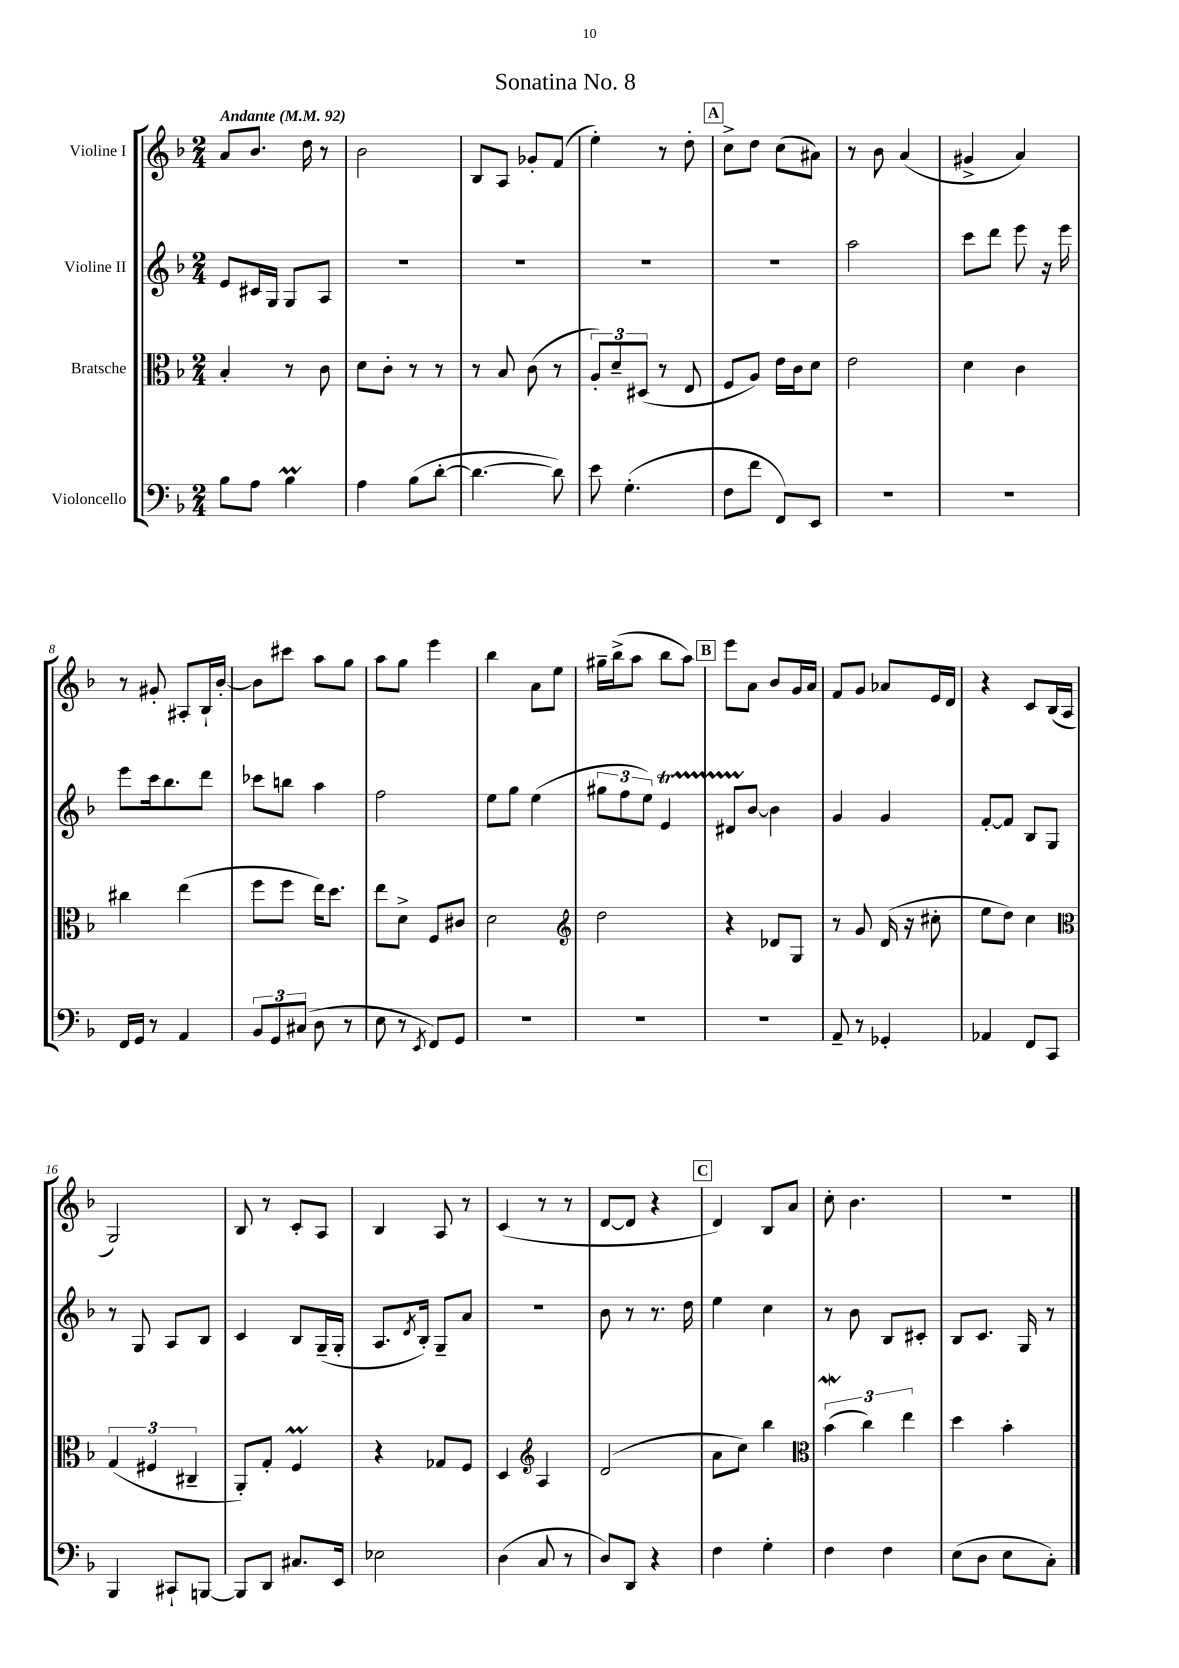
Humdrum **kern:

**kern	**kern	**kern	**kern
*part4	*part3	*part2	*part1
*staff4	*staff3	*staff2	*staff1
*I"Violoncello	*I"Bratsche	*I"Violine II	*I"Violine I
*clefF4	*clefC3	*clefG2	*clefG2
*k[b-]	*k[b-]	*k[b-]	*k[b-]
*M2/4	*M2/4	*M2/4	*M2/4
*MM92	*MM92	*MM92	*MM92
=1	=1	=1	=1
!	!	!	!LO:TX:a:B:t=Andante
8B-\L	4B-'/	8e/L	8a/L
8A\J	.	16c#X/L	8.b-/J
.	.	16G/JJ	.
4B-M\	8r	8G/L	.
.	.	.	16dd\
.	8c\	8A/J	8r
=2	=2	=2	=2
4A\	8d\L	2r	2b-\
.	8c'\J	.	.
(8B-\L	8r	.	.
[8d'\J	8r	.	.
=3	=3	=3	=3
4.d\_	8r	2r	8B-/L
.	8B-/	.	8A/J
.	(8c\	.	8g-X'/L
8d\])	8r	.	(8f/J
=4	=4	=4	=4
8e\	12A'/L)	2r	4ee'\)
.	12d~/	.	.
(4.G'\	.	.	.
.	(12D#X/J	.	.
.	8r	.	8r
.	8E/	.	8dd'\
!!LO:REH:place=s1:t=A
=5	=5	=5	=5
8F\L	8F/L	2r	8cc^\L
8f\J	8A/J)	.	8dd\J
8FF/L)	16e\LL	.	(8cc\L
.	16c\J	.	.
8EE/J	8d\J	.	8a#X\J)
=6	=6	=6	=6
2r	2e\	2aa\	8r
.	.	.	8b-\
.	.	.	(4a/
=7	=7	=7	=7
2r	4d\	8ccc\L	4g#X^/
.	.	8ddd\J	.
.	4c\	8eee\	4a/)
.	.	16r	.
.	.	16eee\	.
!!LO:LB:g=z
=8	=8	=8	=8
16FF/LL	4cc#X\	8eee\L	8r
16GG/JJ	.	.	.
8r	.	16ccc\k	8g#X'/
.	.	8.bb-\	.
4AA/	(4ee\	.	8A#X'/L
.	.	8ddd\J	16B-`/L
.	.	.	[16b-'/JJ
=9	=9	=9	=9
12BB-/L	8ff\L	8ccc-X\L	8b-\L]
12GG/	.	.	.
.	8ff\J	8bbn\J	8ccc#X\J
(12C#X/J	.	.	.
8D\	16ee\KL)	4aa\	8aa\L
.	8.dd\J	.	.
8r	.	.	8gg\J
=10	=10	=10	=10
8E\	8ee\L	2ff\	8aa\L
8r	8d^\J	.	8gg\J
8qEE/	.	.	.
8FF/L)	8F/L	.	4eee\
8GG/J	8c#X/J	.	.
=11	=11	=11	=11
2r	2d\	8ee\L	4bb-\
.	.	8gg\J	.
.	.	(4ee\	8a\L
.	.	.	8ee\J
=12	=12	=12	=12
*	*clefG2	*	*
2r	2dd\	12gg#X\L	16gg#X~\LL
.	.	.	(16bb-^\J
.	.	12ff\	.
.	.	.	8aa\J
.	.	12ee\J)	.
.	.	4et/	8bb-\L
.	.	.	8aa\J)
!!LO:REH:place=s1:t=B
=13	=13	=13	=13
2r	4r	8d#XTTT/L	8eee\L
.	.	[8b-/J	8a\J
.	8d-X/L	4b-\]	8b-/L
.	8G/J	.	16g/L
.	.	.	16a/JJ
=14	=14	=14	=14
8AA~/	8r	4g/	8f/L
8r	8g/	.	8g/J
4GG-X'/	(16d/	4g/	8a-X/L
.	16r	.	.
.	8cc#X'\	.	16e/L
.	.	.	16d/JJ
=15	=15	=15	=15
4AA-X/	8ee\L	[8f'/L	4r
.	8dd\J)	8f/J]	.
8FF/L	4cc\	8B-/L	8c/L
8CC/J	.	8G/J	(16B-/L
.	.	.	16A/JJ
!!LO:LB:g=z
=16	=16	=16	=16
*	*clefC3	*	*
4BBB-/	(6G/	8r	2G/)
.	.	8G/	.
.	6F#X/	.	.
8CC#X`/L	.	8A/L	.
.	6C#X~/	.	.
[8BBBn/J	.	8B-/J	.
=17	=17	=17	=17
8BBB/L]	8AA'/L)	4c/	8B-/
8DD/J	8G'/J	.	8r
8.C#X/L	4FM/	8B-/L	8c'/L
.	.	(16G~/L	8A/J
16EE/Jk	.	16G'/JJ	.
=18	=18	=18	=18
2E-X\	4r	8.A/L	4B-/
.	.	8qd/	.
.	.	16B-'/Jk)	.
.	8G-X/L	8G~/L	8A/
.	8F/J	8a/J	8r
=19	=19	=19	=19
(4D\	4D/	2r	(4c/
*	*clefG2	*	*
8C/	4A/	.	8r
8r	.	.	8r
=20	=20	=20	=20
8D/L)	(2d/	8b-\	[8d/L
8DD/J	.	8r	8d/J]
4r	.	8.r	4r
.	.	16dd\	.
!!LO:REH:place=s1:t=C
=21	=21	=21	=21
4F\	8a\L	4ee\	4d/)
.	8cc\J)	.	.
4G'\	4bb-\	4cc\	8B-/L
.	.	.	8a/J
=22	=22	=22	=22
*	*clefC3	*	*
4F\	(6b-w\	8r	8cc'\
.	.	8b-\	4.b-\
.	6cc\)	.	.
4F\	.	8B-/L	.
.	6ee\	.	.
.	.	8c#X'/J	.
=23	=23	=23	=23
(8E\L	4dd\	8B-/L	2r
8D\J	.	8.c/J	.
8E\L	4b-'\	.	.
.	.	16G/	.
8C'\J)	.	8r	.
==	==	==	==
*-	*-	*-	*-
